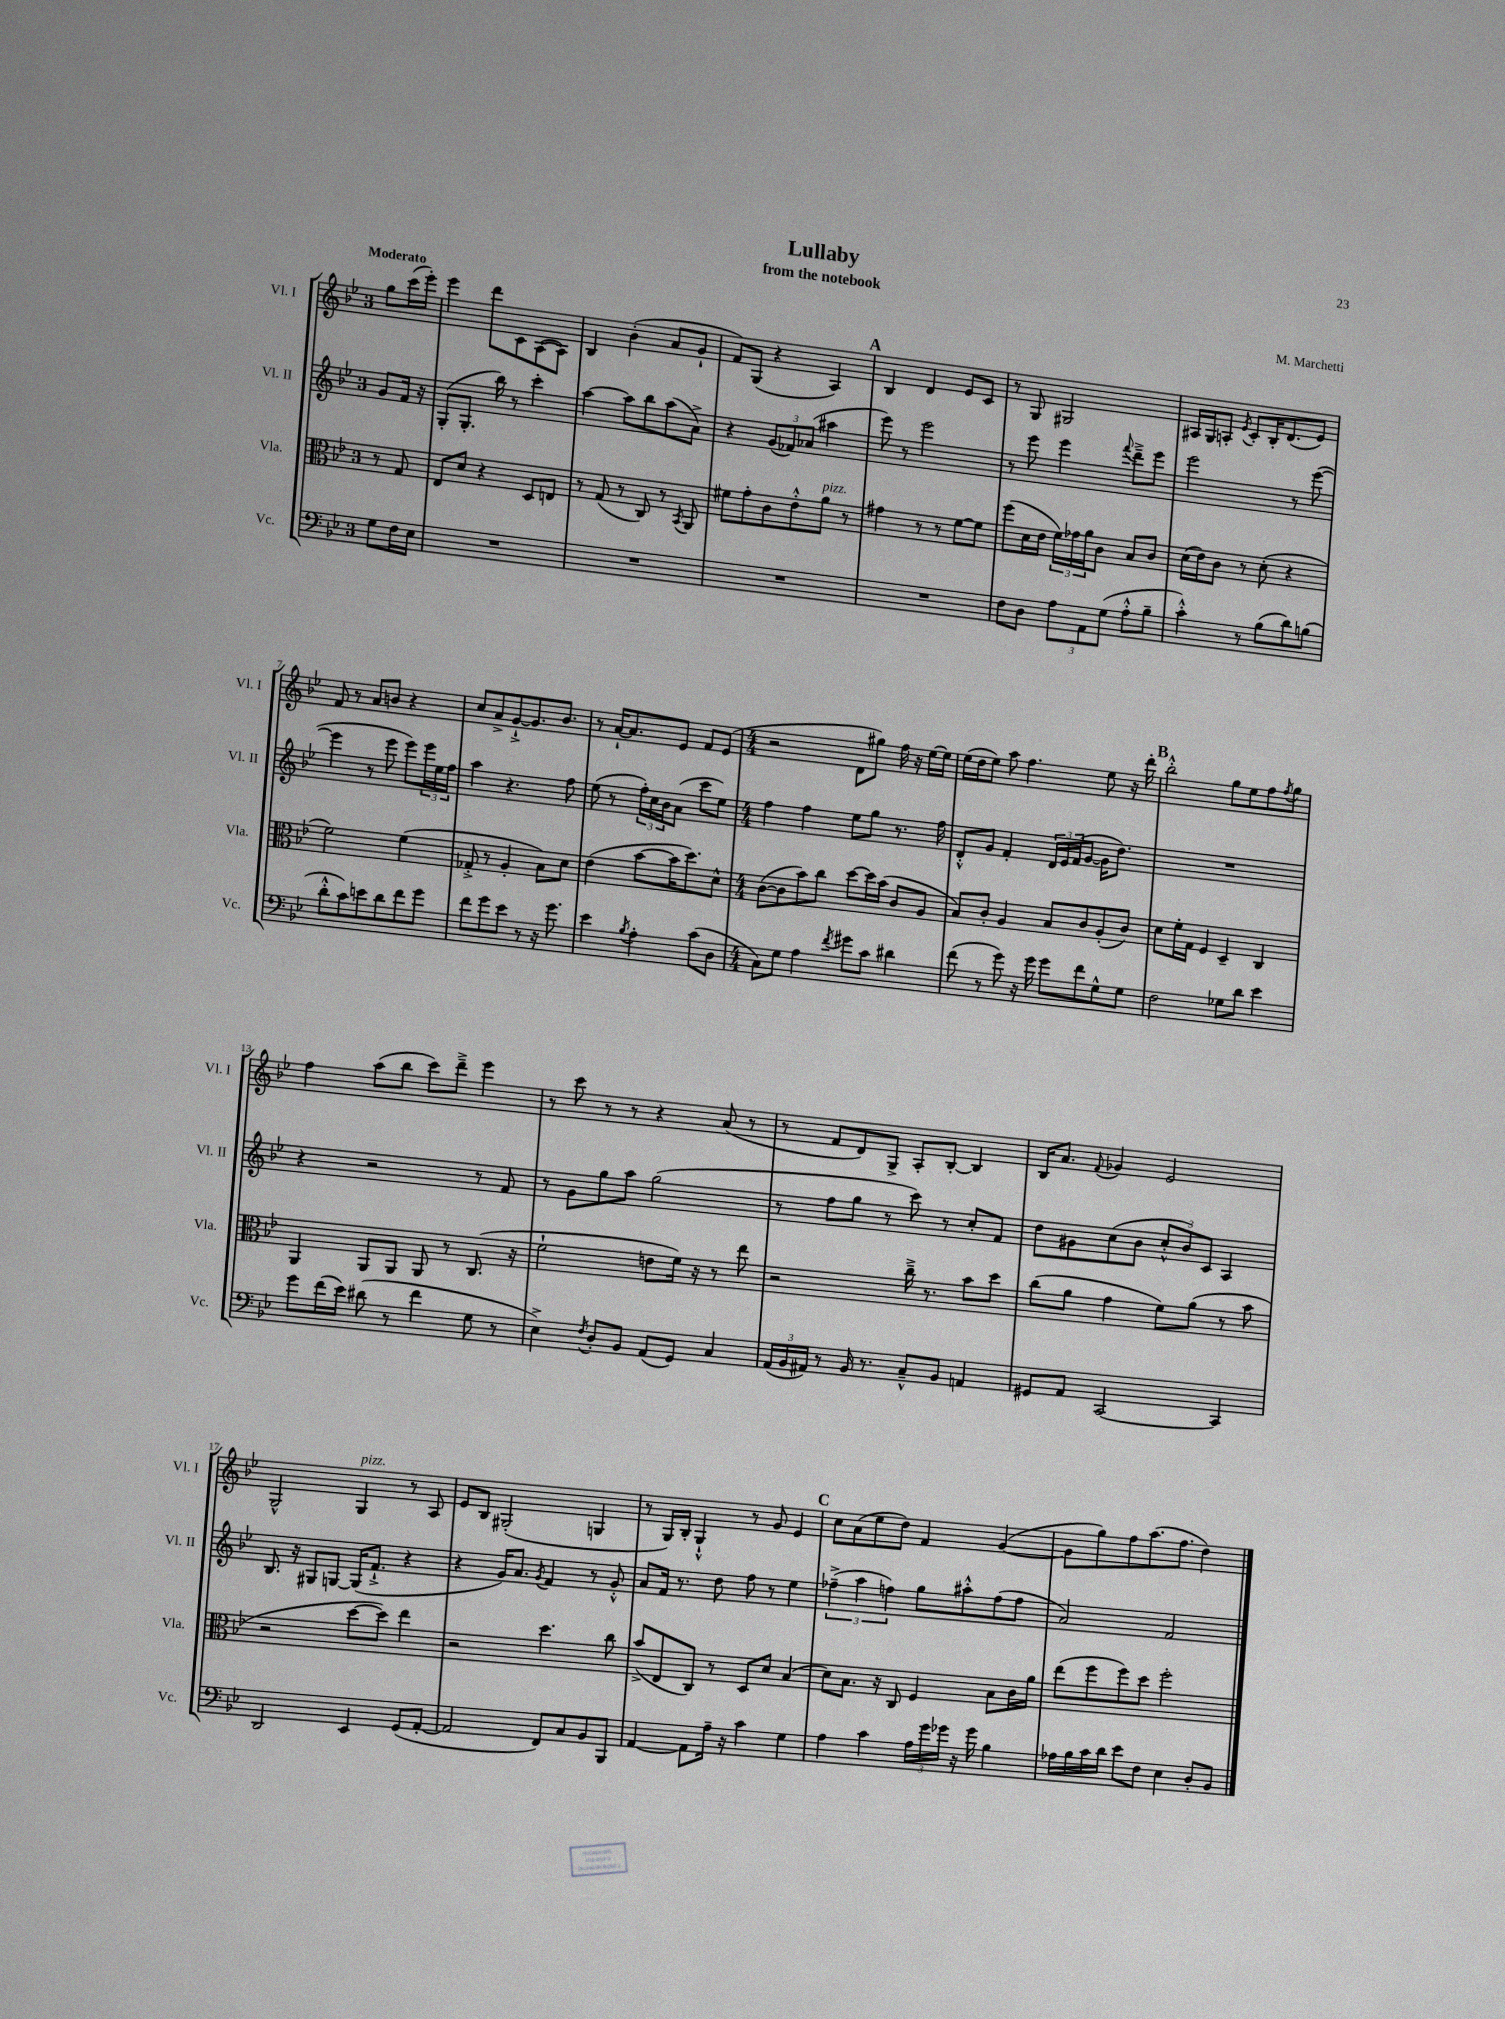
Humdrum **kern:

**kern	**kern	**kern	**kern
*staff4	*staff3	*staff2	*staff1
*clefF4	*clefC3	*clefG2	*clefG2
*k[b-e-]	*k[b-e-]	*k[b-e-]	*k[b-e-]
*M3/4	*M3/4	*M3/4	*M3/4
8G\L	8r	8g/L	8gg\L
16F\L	8G/	16f/Jk	(16ccc\L
16E-\JJ	.	16r	16eee-'\JJ)
=	=	=	=
2.r	8E-/L	(8G'/L	4eee-\
.	8d/J	8.G'/J	.
.	4r	.	8ddd\L
.	.	16bb-\)	.
.	.	8r	8c\
.	8D/L	4ccc'\	([8A\
.	8E/J	.	8A\]J)
=	=	=	=
2.r	8r	[4aa\	4B-/
.	(8G/	.	.
.	8r	8aa\]L	(4b-'\
.	8C/)	8bb-\	.
.	8r	(8aa\	8a/L
.	8qBB-/	.	.
.	8AA/	8a^\J)	8g`/J
=	=	=	=
2.r	8f#\L	4r	8f/L)
.	8g'\	.	(8G/J
.	8c\	(12g/L	4r
.	.	12f-/)	.
.	8e-'^^\	.	.
.	.	(12a-/J	.
.	8a\J	4aa#\	4A/)
.	8r	.	.
=	=	=	=
2.r	4g#\	8eee-\)	4B-/
.	.	8r	.
.	8r	2eee-\	4d/
.	8r	.	.
.	[8f\L	.	8e-/L
.	8f\]J	.	8c/J
=	=	=	=
8F\L	(8ff\L	8r	8r
8D\J	16d\L	8eee-\	8G/
.	16e-\JJ	.	.
12A\L	24f\LL)	4eee-\	2G#/
.	24g-\	.	.
12AA\	24a\J	.	.
.	8c\J	.	.
(12G\J	.	.	.
.	.	8qqfff/	.
8A'^^\L	8B-/L	8ddd~^\L	.
8B-~\J	8c/J	8eee-\J	.
=	=	=	=
4c'^^\)	(16d\LL	2eee-\	16A#/LL
.	16e-\J)	.	16G/J
.	8c\J	.	8A'/J
.	.	.	8qe-/
8r	8r	.	8c'/L
(8B-\L	(8d'\	.	16B-'/K
.	.	.	(8.d/
8d\)	4r	8r	.
(8B\J	.	([8eee-\	8e-/J)
=	=	=	=
8d'^^\L	2f\)	4eee-\]	8f/
8c\)	.	.	8r
8e\	.	8r	8a/L
8d\	.	8eee-\	8b/J
8f\	(4f\	8eee-\L)	4r
8g\J	.	24eee-\L	.
.	.	24ee-\	.
.	.	24ff\JJ	.
=	=	=	=
8f\L	8G-'^/	4aa\	8cc/L
8g\	8r	.	8a^/
8e-\J	4A'/	4.r	[8g`^/
8r	.	.	8.g/]
16r	8B-\L)	.	.
8.g\	.	.	8.b-/J
.	8d\J	8ff\	.
=	=	=	=
4e-\	(4e-\	(8ee-\	8r
.	.	8r	[16a`/LK
.	.	.	8.a/]
8qB-/	.	.	.
4A'\	[8b-\L	24ff'\LL)	.
.	.	24cc\	.
.	.	24b-\J	.
.	16b-\]K	(8a\J	8e-/J
.	8.dd\)	.	.
(8c\L	.	8ccc\L	8f/L
8D\J	8d^^\J	8ee-\J)	(8e-/J
=	=	=	=
*M4/4	*M4/4	*M4/4	*M4/4
8C\L)	([8c\L	4ff\	2r
8G\J	8c\]	.	.
4A\	8b-\)	4ff\	.
.	8cc\J	.	.
8qf/	.	.	.
8g#\L	[8dd\L	8ee-\L	8d\L
8c\J	16dd\]L	8gg\J	8gg#\J)
.	(16b-\JJ	.	.
4d#\	8c/L	8.r	16ff\
.	.	.	16r
.	8A/J	.	[16ee-\LL
.	.	16ff\	16ee-\]JJ
=	=	=	=
(8f\	8B-/L)	8d'^^/L	(16ee-\LL
.	.	.	16dd\J
8r	8c'/J	8g/J	8ee-\J)
8g\)	4A/	4f'/	8aa\
16r	.	.	4.ff\
16g\	.	.	.
8g\L	8B-/L	24d/LL	.
.	.	24e-/	.
.	.	(24f/J	.
8f\	8c/	[8g/J	.
8G^^\	(8A'/	16g\]LK	8ee-\
.	.	8.dd\J)	.
8G\J	8c/J)	.	16r
.	.	.	16ddd'\
=	=	=	=
2F\	8d\L	1r	2bb-'^^\
.	16f'\L	.	.
.	16G\JJ	.	.
.	4F/	.	.
8G-\L	4D~/	.	8gg\L
8d\J	.	.	8ee-\
4e-\	4C/	.	8ff\
.	.	.	8qff/
.	.	.	8gg\J
=	=	=	=
8g\L	4AA/	4r	4ff\
(16f\L	.	.	.
16e-\JJ)	.	.	.
(8d#\	8AA/L	2r	(8aa\L
8r	8AA/J	.	8bb-\J
4f\	8AA/	.	8ccc\L)
.	8r	.	8ddd~^\J
8G\	(8.C/	8r	4eee-\
8r	.	8f/	.
.	16r	.	.
=	=	=	=
4E-^\)	2f`\	8r	8r
.	.	8g\L	8ccc\
8qF/	.	.	.
8D'/L	.	8gg\	8r
8BB-/J	.	8aa\J	8r
(8AA/L	8e\L	(2gg\	4r
8GG/J)	16f\Jk)	.	.
.	16r	.	.
4C/	8r	.	(8a/
.	8ee-\	.	8r
=	=	=	=
(24AA/LL	2r	8r	8r
24BB-/	.	.	.
24AA#/JJ)	.	.	.
8r	.	8ff\L	8f/L
16BB-/	.	8gg\J	8d/)
8.r	.	.	.
.	.	8r	8G^/J
8C~^^/L	16cc~^\	8ccc\)	8A'/L
.	8.r	.	.
8BB-/J	.	8r	[8B-'/J
4AA/	8b-\L	8cc'/L	4B-/]
.	8dd\J	8f/J	.
=	=	=	=
8GG#/L	(8cc\L	8dd\L	16B-/LK
.	.	.	8.a/J
8AA/J	8a\J	8g#\	.
.	.	.	8qqf/
[2CC/	4g\	(8cc\	4g-/
.	.	8b-\J	.
.	8f\L)	12cc'^^/L	2e-/
.	.	12b-/)	.
.	(8a\J	.	.
.	.	12c/J	.
4CC/]	8r	4A/	.
.	8b-\	.	.
=	=	=	=
2DD/	2r	8.B-/	2G^^/
.	.	16r	.
.	.	8G#/L	.
.	.	[8G/J	.
4EE-/	[8dd\L	(16G/]LK	4G/
.	.	8.f`^/J	.
.	8dd\]J)	.	.
(8GG/L	4ee-\	4r	8r
[8AA'/J	.	.	8A/
=	=	=	=
2AA/]	2r	4r	8e-/L
.	.	.	8B-/J
.	.	16g/LK)	(2G#'/
.	.	8.a/J	.
.	.	8qg/	.
8FF/L)	4.dd\	4f/	.
8C/	.	.	.
8BB-/	.	8r	4G/
8BBB-/J	8cc\	8g'^^/	.
=	=	=	=
[4AA/	(8b-^/L	8a/L	8r
.	8E-/	16f/Jk	16G/LL)
.	.	8.r	16B-'/JJ
8AA\]L	8C/J)	.	4G`^^/
16A~\Jk	8r	8dd\	.
16r	.	.	.
4c\	8D/L	8ff\	8r
.	8d/J	8r	8g/
4G\	(4B-/	4ee-\	4e-/
=	=	=	=
4A\	8d\L)	(6ff-~^\	8cc\L
.	8.B-\J	.	(8a\
.	.	6aa\	.
4c\	.	.	8ee-\
.	16r	.	.
.	.	6ff\)	.
.	8C/	.	8dd\J)
24A\LL	4F/	8gg\L	4f/
24g\	.	.	.
24g-\JJ	.	.	.
16r	.	8aa#'^^\	.
16g-\	.	.	.
4B-\	8B-\L	(8ff\	([4g/
.	16c\L	8ff\J	.
.	16a\JJ	.	.
=	=	=	=
16A-\LL	(8ee-\L	2a/)	8g\]L
16B-\	.	.	.
16c\	8ff\	.	8gg\)
16d\JJ	.	.	.
8e-\L	8ff\)	.	8ff\
8F\J	8dd\J	.	(8.aa\
4E-\	2ff'\	2f/	.
.	.	.	8.ff\J
8D'/L	.	.	4dd\)
8BB-/J	.	.	.
==	==	==	==
*-	*-	*-	*-
